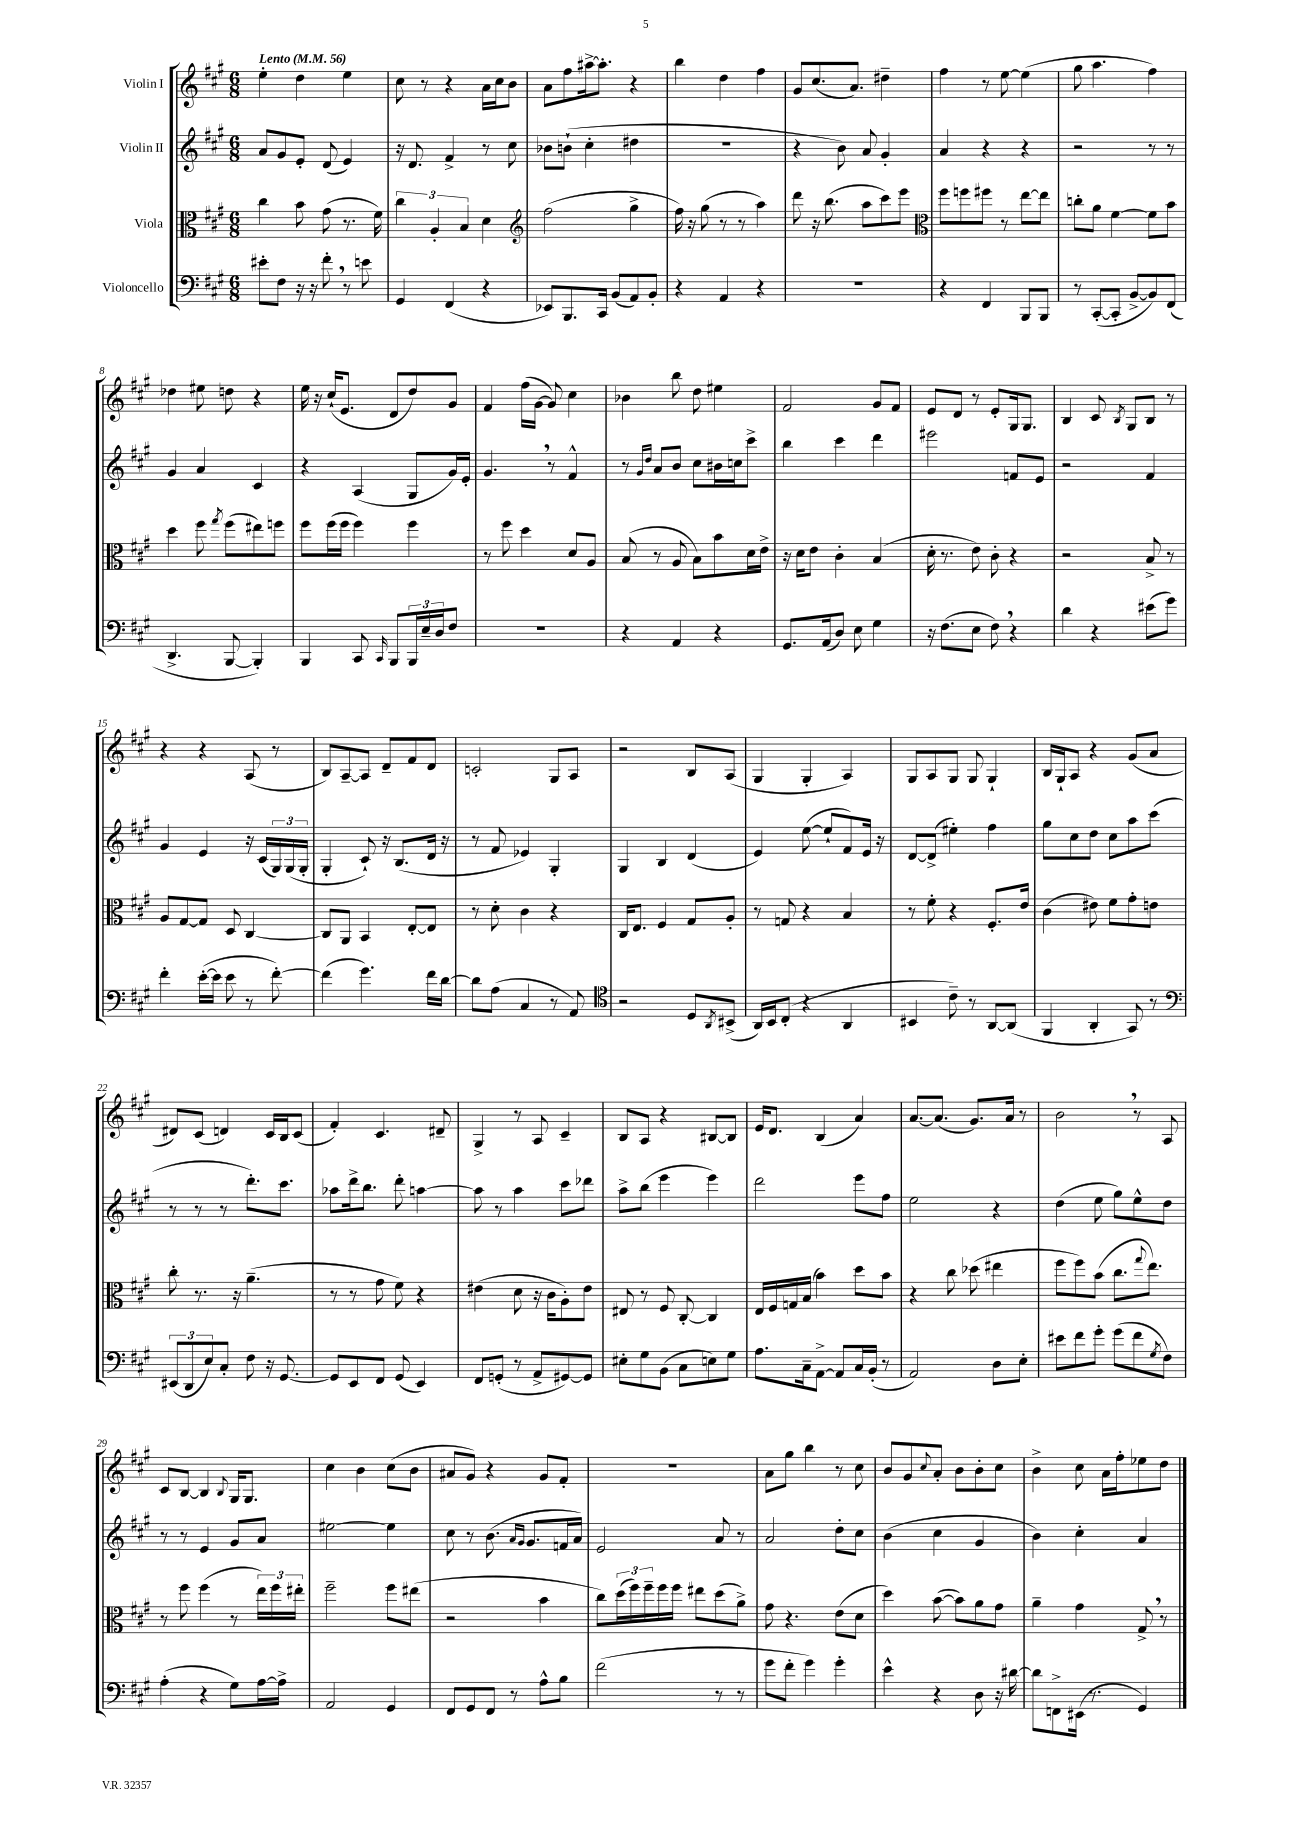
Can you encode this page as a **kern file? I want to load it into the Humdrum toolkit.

**kern	**kern	**kern	**kern
*staff4	*staff3	*staff2	*staff1
*clefF4	*clefC3	*clefG2	*clefG2
*k[f#c#g#]	*k[f#c#g#]	*k[f#c#g#]	*k[f#c#g#]
*M6/8	*M6/8	*M6/8	*M6/8
*MM56	*MM56	*MM56	*MM56
8e#'	4cc#	8a	4ee'
8F#	.	8g#	.
16r	8b	8e'	4dd
16r	.	.	.
8f#'	(8g#	(8d	.
8r	8.r	4e)	4ee
8e	.	.	.
.	16f#)	.	.
=	=	=	=
4GG#	6cc#	16r	8cc#
.	.	8.d	.
.	.	.	8r
.	6A'	.	.
(4FF#	.	4f#^	4r
.	6B	.	.
4r	4d	8r	16a
.	.	.	16cc#
.	.	8cc#	8b
=	=	=	=
*	*clefG2	*	*
8EE-)	(2ff#	8b-	8a
8.BBB	.	(8b`	8ff#
.	.	4cc#'	[16aa#^
16CC#	.	.	8.aa#']
(8BB	.	.	.
8AA)	4gg#^	4dd#	4r
8BB'	.	.	.
=	=	=	=
4r	16ff#)	2.r	4bb
.	16r	.	.
.	(8gg#	.	.
4AA	8r	.	4dd
.	8r	.	.
4r	4aa)	.	4ff#
=	=	=	=
2.r	8ddd	4r	8g#
.	16r	.	(8.cc#
.	(8.bb	.	.
.	.	8b)	.
.	.	.	8.a)
.	8aa	8a	.
.	8ccc#)	4g#'	4dd#~
.	8eee	.	.
=	=	=	=
*	*clefC3	*	*
4r	8ff#	4a	4ff#
.	8ff	.	.
4FF#	8ff#	4r	8r
.	8r	.	[8ee
8BBB	[8ee	4r	(4ee]
8BBB	8ee]	.	.
=	=	=	=
8r	8cc'	2r	8gg#
([8CC#'	8a	.	4.aa
8CC#']	[4f#	.	.
[8BB^	.	.	.
8BB])	8f#]	8r	4ff#)
(8FF#	8b	8r	.
=	=	=	=
4.DD^	4dd	4g#	4dd-
.	8ff#	4a	8ee#
.	8qgg#	.	.
[8BBB	(8ff#	.	8dd
4BBB'])	8ee#)	4c#	4r
.	8ff	.	.
=	=	=	=
4BBB	8ff#	4r	16ee
.	.	.	16r
.	(16ff#	.	(16cc#`
.	16ff#	.	8.e
8CC#	4ff#)	(4A	.
16qqCC#	.	.	.
8BBB	.	.	8d
24BBB	4ff#	8G#	8dd)
24E~	.	.	.
24D	.	.	.
8F#	.	16g#)	8g#
.	.	16e'	.
=	=	=	=
2.r	8r	4.g#	4f#
.	8ff#	.	.
.	4dd	.	(16ff#
.	.	.	[16g#
.	.	8r	8g#])
.	8d	4f#^^	4cc#
.	8A	.	.
=	=	=	=
4r	(8B	8r	4b-
.	.	16qqg#	.
.	.	16qqdd	.
.	8r	8a	.
4AA	8A	8b	8bb
.	8B)	8cc#	8dd
4r	8b	16b#	4ee#
.	.	16cc	.
.	16d	8ccc#^	.
.	16e^	.	.
=	=	=	=
8.GG#	16r	4bb	2f#
.	16d	.	.
.	8e	.	.
(16AA	.	.	.
8D)	4c#'	4ccc#	.
8E	.	.	.
4G#	(4B	4ddd	8g#
.	.	.	8f#
=	=	=	=
16r	16d'	2eee#	8e
(8.F#	8.r	.	.
.	.	.	8d
8E	8e)	.	8r
8F#)	8c#'	.	8e'
4r	4r	8f	16G#
.	.	.	8.G#
.	.	8e	.
=	=	=	=
4d	2r	2r	4B
4r	.	.	8c#
.	.	.	8qB
.	.	.	8G#
(8e#	8B^	4f#	8B
8g#)	8r	.	8r
=	=	=	=
4f#'	8A	4g#	4r
.	[8G#	.	.
([16e'	8G#]	4e	4r
16e]	.	.	.
8e	8D	.	.
8r	[4C#	16r	(8A
.	.	(16c#	.
[8f#')	.	24G#)	8r
.	.	(24G#	.
.	.	24G#'	.
=	=	=	=
(4f#]	8C#]	4G#'	8B)
.	8AA	.	[8A~
4.g#)	4BB	8c#`)	8A]
.	.	16r	8d~
.	.	(8.B	.
.	[8E'	.	8f#
16f#	8E]	16d	8d
[16d	.	16r	.
=	=	=	=
8d]	8r	8r	2c'
(8A	8d'	8f#	.
4C#	4c#	4e-)	.
8r	4r	4G#'	8G#
8AA)	.	.	8A
=	=	=	=
*clefC4	*	*	*
2r	16C#	4G#	2r
.	8.E	.	.
.	4F#	4B	.
8D	8G#	(4d	8B
8qAA	.	.	.
(8BB#^	8A'	.	(8A
=	=	=	=
16AA)	8r	4e)	4G#
16BB	.	.	.
(8C#'	8G	.	.
4r	4r	([8ee	4G#'
.	.	8ee`]	.
4AA	4B	8f#)	4A)
.	.	16e	.
.	.	16r	.
=	=	=	=
4BB#	8r	[8d	8G#
.	8f#'	(8d^]	8A
8c#~)	4r	4ee#')	8G#
8r	.	.	8G#
[8AA	8.F#'	4ff#	4G#`
(8AA]	.	.	.
.	16e	.	.
=	=	=	=
4FF#	(4c#	8gg#	16B
.	.	.	16G#`
.	.	8cc#	8A
4AA'	8e#)	8dd	4r
.	8f#	8cc#	.
8GG#)	8g#'	8aa	(8g#
8r	8e	(8ccc#	8a
=	=	=	=
*clefF4	*	*	*
(12EE#	8cc#'	8r	8d#)
12DD	.	.	.
.	8.r	8r	(8c#
12E)	.	.	.
8C#'	.	8r	4d)
.	16r	.	.
8F#	(4.a~	8.ddd')	.
16r	.	.	16c#
[8.GG#	.	8.ccc#	16B
.	.	.	(8c#
=	=	=	=
8GG#]	8r	8aa-	4f#')
8EE	8r	16ddd^	.
.	.	8.bb	.
8FF#	8g#	.	4.c#
(8GG#	8f#)	8ddd'	.
4EE)	4r	[4aa	.
.	.	.	8d#~
=	=	=	=
8FF#	(4e#	8aa]	4G#^
(8GG'	.	8r	.
8r	8d	4aa	8r
8AA^	16r	.	8A
.	16c#	.	.
[8GG#)	8A')	8ccc#	4c#~
8GG#]	8e#	8ddd-	.
=	=	=	=
8E#'	8E#	8aa^	8B
8G#	8r	(8bb	8A
(8BB	8F#	4eee	4r
8C#	[8C#'	.	.
8E)	4C#]	4eee)	[8B#
8G#	.	.	8B#]
=	=	=	=
8.A	16E	2ddd	16e
.	16F#	.	8.d
.	16G	.	.
16C#~	(16B	.	.
[8AA^	4b)	.	(4B
8AA]	.	.	.
16C#	8dd	8eee	4a)
(16BB'	.	.	.
8r	8b	8ff#	.
=	=	=	=
2AA)	4r	2ee	[8.a
.	.	.	(8.a]
.	8cc#	.	.
.	(8dd-	.	8.g#)
8D	4ee#	4r	.
.	.	.	16a
8E'	.	.	8r
=	=	=	=
8e#	8ff#	(4dd	2b
8f#	8ff#)	.	.
8g#'	(8b	8ee	.
(8g#	8.cc#	8gg#)	.
8f#	.	8ee^^	8r
.	8qqgg#	.	.
.	8.ee)	.	.
8qG#	.	.	.
8F#)	.	8dd	8A
=	=	=	=
(4A'	8r	8r	8c#
.	8ff#	8r	[8B
4r	(4ff#	4e	4B]
.	.	.	8qqB
8G#)	8r	8g#	16G#
.	.	.	8.G#
[16A	24ee)	8a	.
.	24ff#	.	.
16A^]	.	.	.
.	24ee#'	.	.
=	=	=	=
2AA	2ff#~	[2ee#	4cc#
.	.	.	4b
4GG#	8ff#	4ee#]	(8cc#
.	(8ee#	.	8b
=	=	=	=
8FF#	2r	8cc#	8a#
8GG#	.	8r	8g#)
8FF#	.	(8.b	4r
8r	.	.	.
.	.	16qqa	.
.	.	16qqg#	.
.	.	8.g#	.
8A^^	4b	.	8g#
8B	.	16f	8f#'
.	.	16a)	.
=	=	=	=
(2f#	8cc#)	2e	2.r
.	(24dd	.	.
.	24ff#)	.	.
.	24ff#~	.	.
.	16ff#	.	.
.	16ff#	.	.
.	8ee#	.	.
8r	(8dd	8a	.
8r	8a^)	8r	.
=	=	=	=
8g#	8g#	2a	8a
8f#'	4.r	.	8gg#
4g#)	.	.	4bb
4g#'	(8e	8dd'	8r
.	8d	8cc#	8cc#
=	=	=	=
4e^^	4dd)	(4b	8b
.	.	.	8g#
.	.	.	8qqcc#
4r	([8b	4cc#	8a'
.	8b])	.	8b
8D	8a	4g#	8b'
16r	8g#	.	8cc#
[16d#	.	.	.
=	=	=	=
8d#]	4a~	4b)	4b^
8FF^	.	.	.
(16EE#	4g#	4cc#'	8cc#
8.r	.	.	.
.	.	.	16a
.	.	.	16ff#'
4GG#)	8G#^	4a	8ee-
.	8r	.	8dd
==	==	==	==
*-	*-	*-	*-
